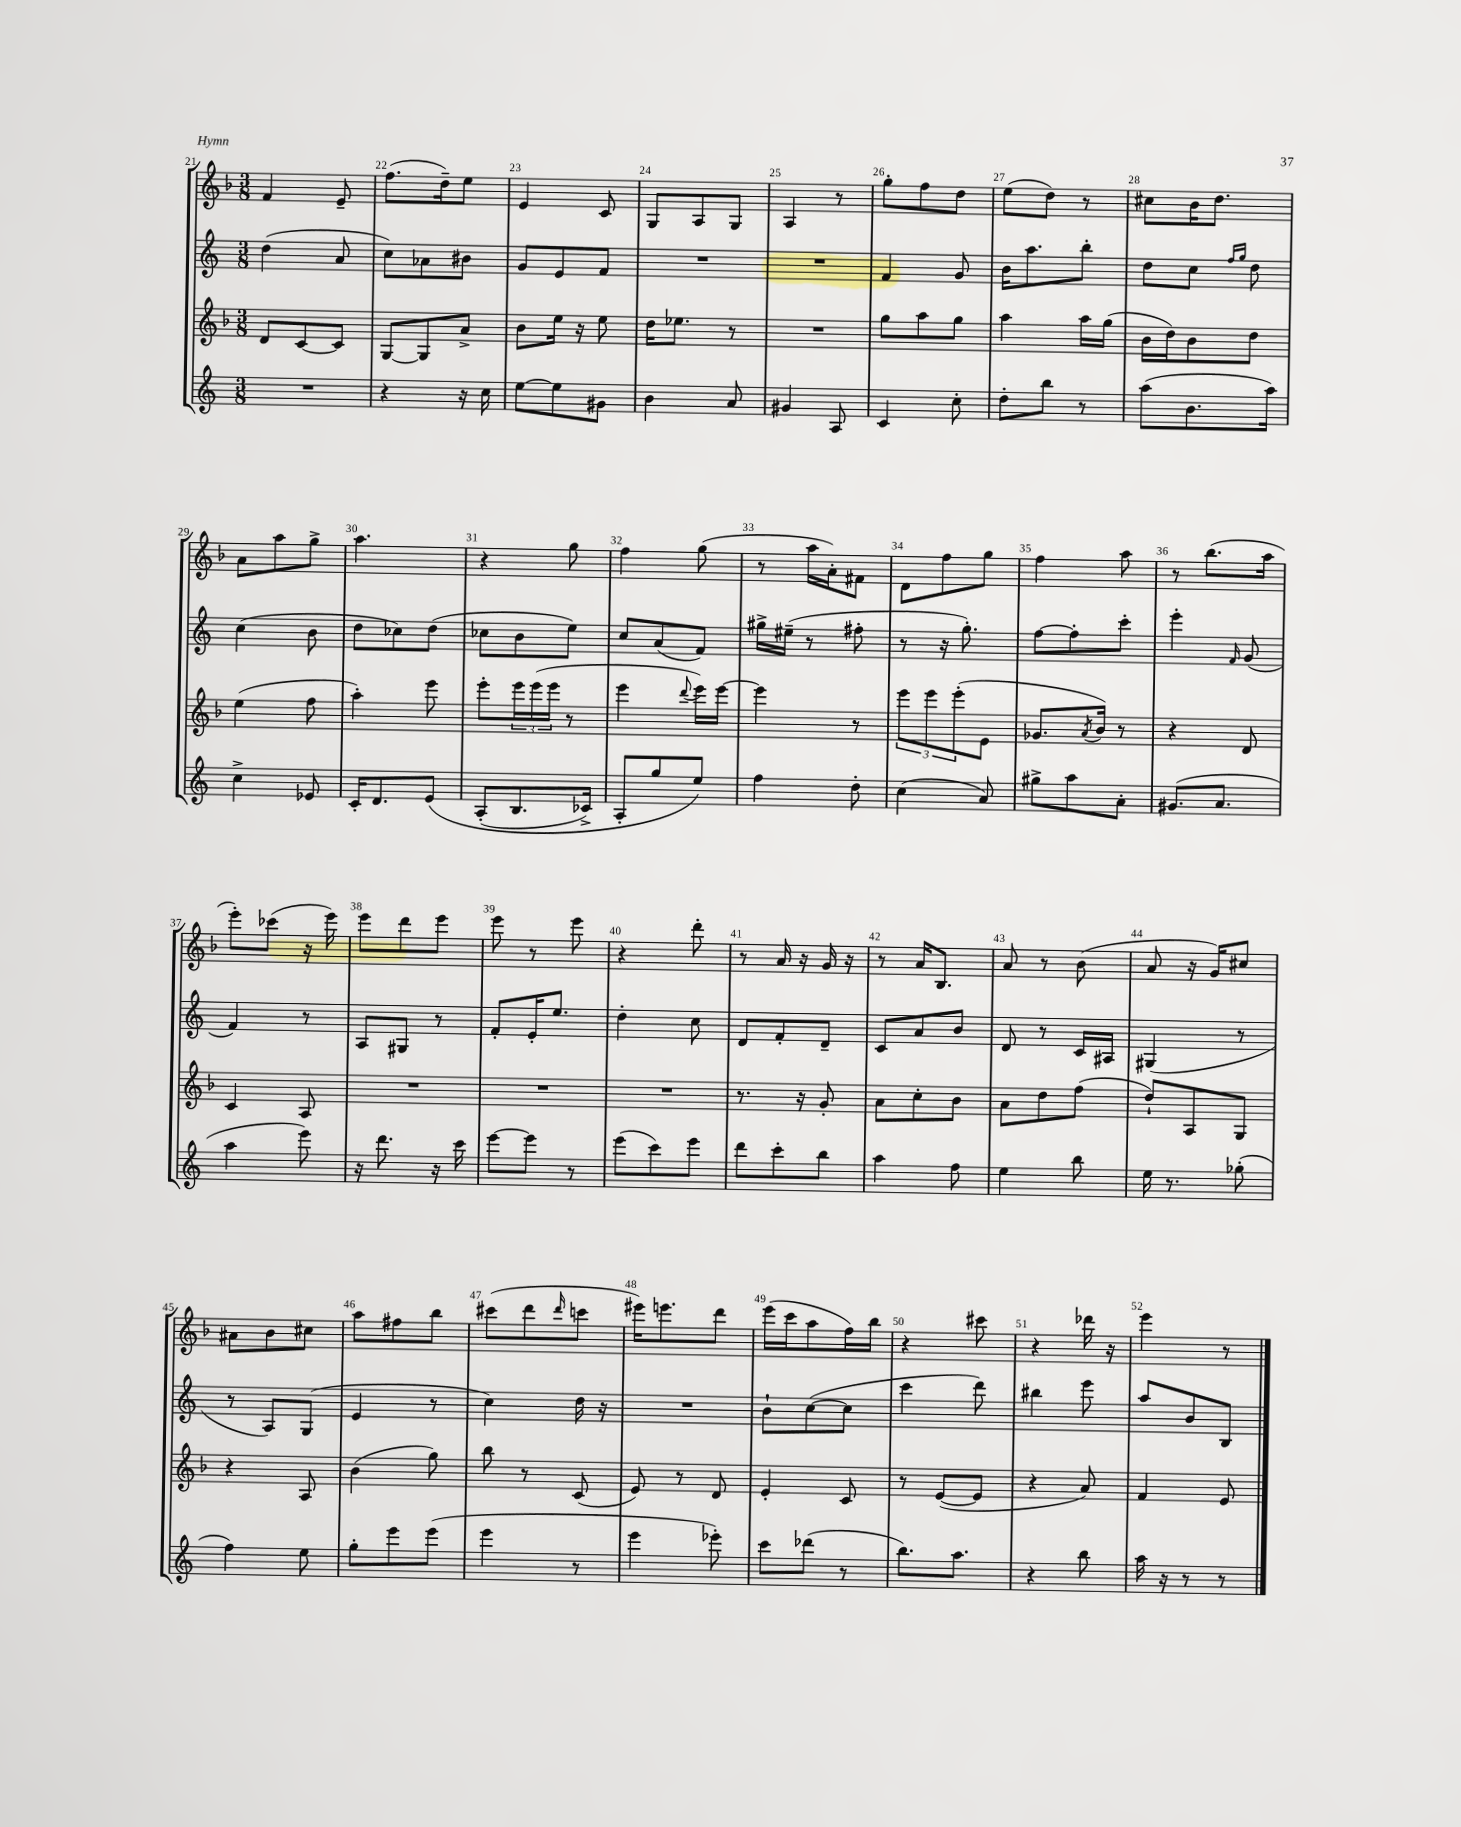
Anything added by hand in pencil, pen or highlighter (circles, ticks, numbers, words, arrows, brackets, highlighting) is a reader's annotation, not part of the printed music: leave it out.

**kern	**kern	**kern	**kern
*staff4	*staff3	*staff2	*staff1
*clefG2	*clefG2	*clefG2	*clefG2
*k[]	*k[b-]	*k[]	*k[b-]
*M3/8	*M3/8	*M3/8	*M3/8
4.r	8d/L	(4dd\	4f/
.	[8c/	.	.
.	8c/]J	8a/	8e~/
=	=	=	=
4r	[8G/L	8cc\L)	(8.ff\L
.	8G/]	8a-\	.
.	.	.	16dd~\k)
16r	8a^/J	8b#\J	8ee\J
16cc\	.	.	.
=	=	=	=
[8ee\L	8b-\L	8g/L	4e/
8ee\]	16ee\Jk	8e/	.
.	16r	.	.
8g#\J	8ee\	8f/J	8c/
=	=	=	=
4b\	16dd\LK	4.r	8G/L
.	8.ee-\J	.	.
.	.	.	8A/
8a/	8r	.	8G/J
=	=	=	=
4g#/	4.r	4.r	4A/
8A/	.	.	8r
=	=	=	=
4c/	8gg\L	4f/	8gg'\L
.	8aa\	.	8ff\
8cc'\	8gg\J	8g/	8dd\J
=	=	=	=
8dd'\L	4aa\	16b\LK	(8ee\L
.	.	8.aa\	.
8bb\J	.	.	8dd\J)
8r	16aa\LL	8bb'\J	8r
.	(16gg\JJ	.	.
=	=	=	=
(8aa\L	16b-\LL	8dd\L	8cc#\L
.	16dd\J)	.	.
8.b\	8b-\	8cc\J	16b-\K
.	.	.	8.dd\J
.	.	16qqff/LL	.
.	.	16qqgg/JJ	.
.	8dd\J	8dd\	.
16aa\Jk)	.	.	.
=	=	=	=
4cc^\	(4ee\	(4cc\	8a\L
.	.	.	8aa\
8e-/	8ff\	8b\	8gg^\J
=	=	=	=
16c'/LK	4aa'\)	8dd\L	4.aa\
8.d/	.	.	.
.	.	8cc-\)	.
&(8e/J	8eee\	(8dd\J	.
=	=	=	=
(8A'/L	8eee'\L	8cc-\L	4r
8.B/	24eee\L	8b\	.
.	(24eee\	.	.
.	24eee\JJ	.	.
.	8r	8ee\J)	8gg\
16c-^/Jk)	.	.	.
=	=	=	=
8A'/L	4eee\	8cc/L	4ff\
8gg/	.	(8a/	.
.	8qqddd/	.	.
8ee/J&)	16eee\LL)	8f/J)	(8gg\
.	[16eee\JJ	.	.
=	=	=	=
4ff\	4eee\]	16gg#^\LL	8r
.	.	(16ee#~\JJ	.
.	.	8r	16aa\LL
.	.	.	16a'\J)
8dd'\	8r	8ff#'\	8f#\J
=	=	=	=
(4cc\	12eee\L	8r	8d\L
.	12eee\	.	.
.	.	16r	8ff\
.	(12eee'\	.	.
.	.	8.gg'\)	.
8a/)	8e\J	.	8gg\J
=	=	=	=
8gg#^\L	8.g-/L	[8ff\L	4ff\
8aa\	.	8ff'\]	.
.	8qa/	.	.
.	16b-/Jk)	.	.
8a'\J	8r	8ccc'\J	8aa\
=	=	=	=
(8.g#/L	4r	4eee'\	8r
.	.	.	(8.bb-\L
8.a/J	.	.	.
.	.	16qqf/	.
.	8d/	(8g/	.
.	.	.	16aa\Jk
=	=	=	=
4aa\	4c/	4f/)	8eee'\L)
.	.	.	(8ccc-\J
8eee\)	8A/	8r	16r
.	.	.	16eee\)
=	=	=	=
16r	4.r	8A/L	8eee\L
8.ddd\	.	.	.
.	.	8G#/J	8ddd\
16r	.	8r	8eee\J
16ccc\	.	.	.
=	=	=	=
[8eee\L	4.r	8f'/L	8eee\
8eee\]J	.	16e'/K	8r
.	.	8.ee/J	.
8r	.	.	8eee\
=	=	=	=
(8eee\L	4.r	4dd'\	4r
8ccc\)	.	.	.
8eee\J	.	8cc\	8ddd'\
=	=	=	=
8ddd\L	8.r	8d/L	8r
8ccc'\	.	8f'/	16a/
.	16r	.	16r
8bb\J	8g'/	8d~/J	16g/
.	.	.	16r
=	=	=	=
4aa\	8a\L	8c/L	8r
.	8cc'\	8a/	16a/LK
.	.	.	8.B-/J
8ff\	8b-\J	8b/J	.
=	=	=	=
4ee\	8a\L	8d/	8a/
.	8dd\	8r	8r
8bb\	(8ff\J	16c/LL	(8b-\
.	.	16A#/JJ	.
=	=	=	=
16ee\	8dd`/L)	(4G#/	8a/
8.r	.	.	.
.	8A/	.	16r
.	.	.	16g/LK)
(8gg-'\	8G/J	8r	8cc#/J
=	=	=	=
4ff\)	4r	8r	8a#\L
.	.	8A/L)	8b-\
8ee\	8A/	(8G/J	8cc#\J
=	=	=	=
8gg'\L	(4b-\	4e/	8aa\L
8eee\	.	.	8ff#\
(8eee\J	8gg\)	8r	8bb-\J
=	=	=	=
4eee\	8bb-\	4cc\)	(8ccc#\L
.	8r	.	8ddd\
.	.	.	16qqddd/
8r	(8c/	16dd\	8ccc\J
.	.	16r	.
=	=	=	=
4eee\	8e/)	4.r	16eee#\LK)
.	.	.	8.eee\
.	8r	.	.
8eee-'\)	8d/	.	8ddd\J
=	=	=	=
8ccc\L	4e'/	8b`\L	(16eee\LL
.	.	.	16ccc\J
(8ddd-\J	.	([8cc\	8aa\
8r	8c/	8cc\]J	16ff\L)
.	.	.	16bb-\JJ
=	=	=	=
8.bb\L)	8r	4ccc\	4r
.	([8e/L	.	.
8.aa\J	.	.	.
.	8e/]J	8ddd\)	8ccc#\
=	=	=	=
4r	4r	4bb#\	4r
8bb\	8a/)	8eee\	16ddd-\
.	.	.	16r
=	=	=	=
16aa\	4f/	8aa/L	4eee\
16r	.	.	.
8r	.	8b/	.
8r	8e/	8B/J	8r
==	==	==	==
*-	*-	*-	*-
